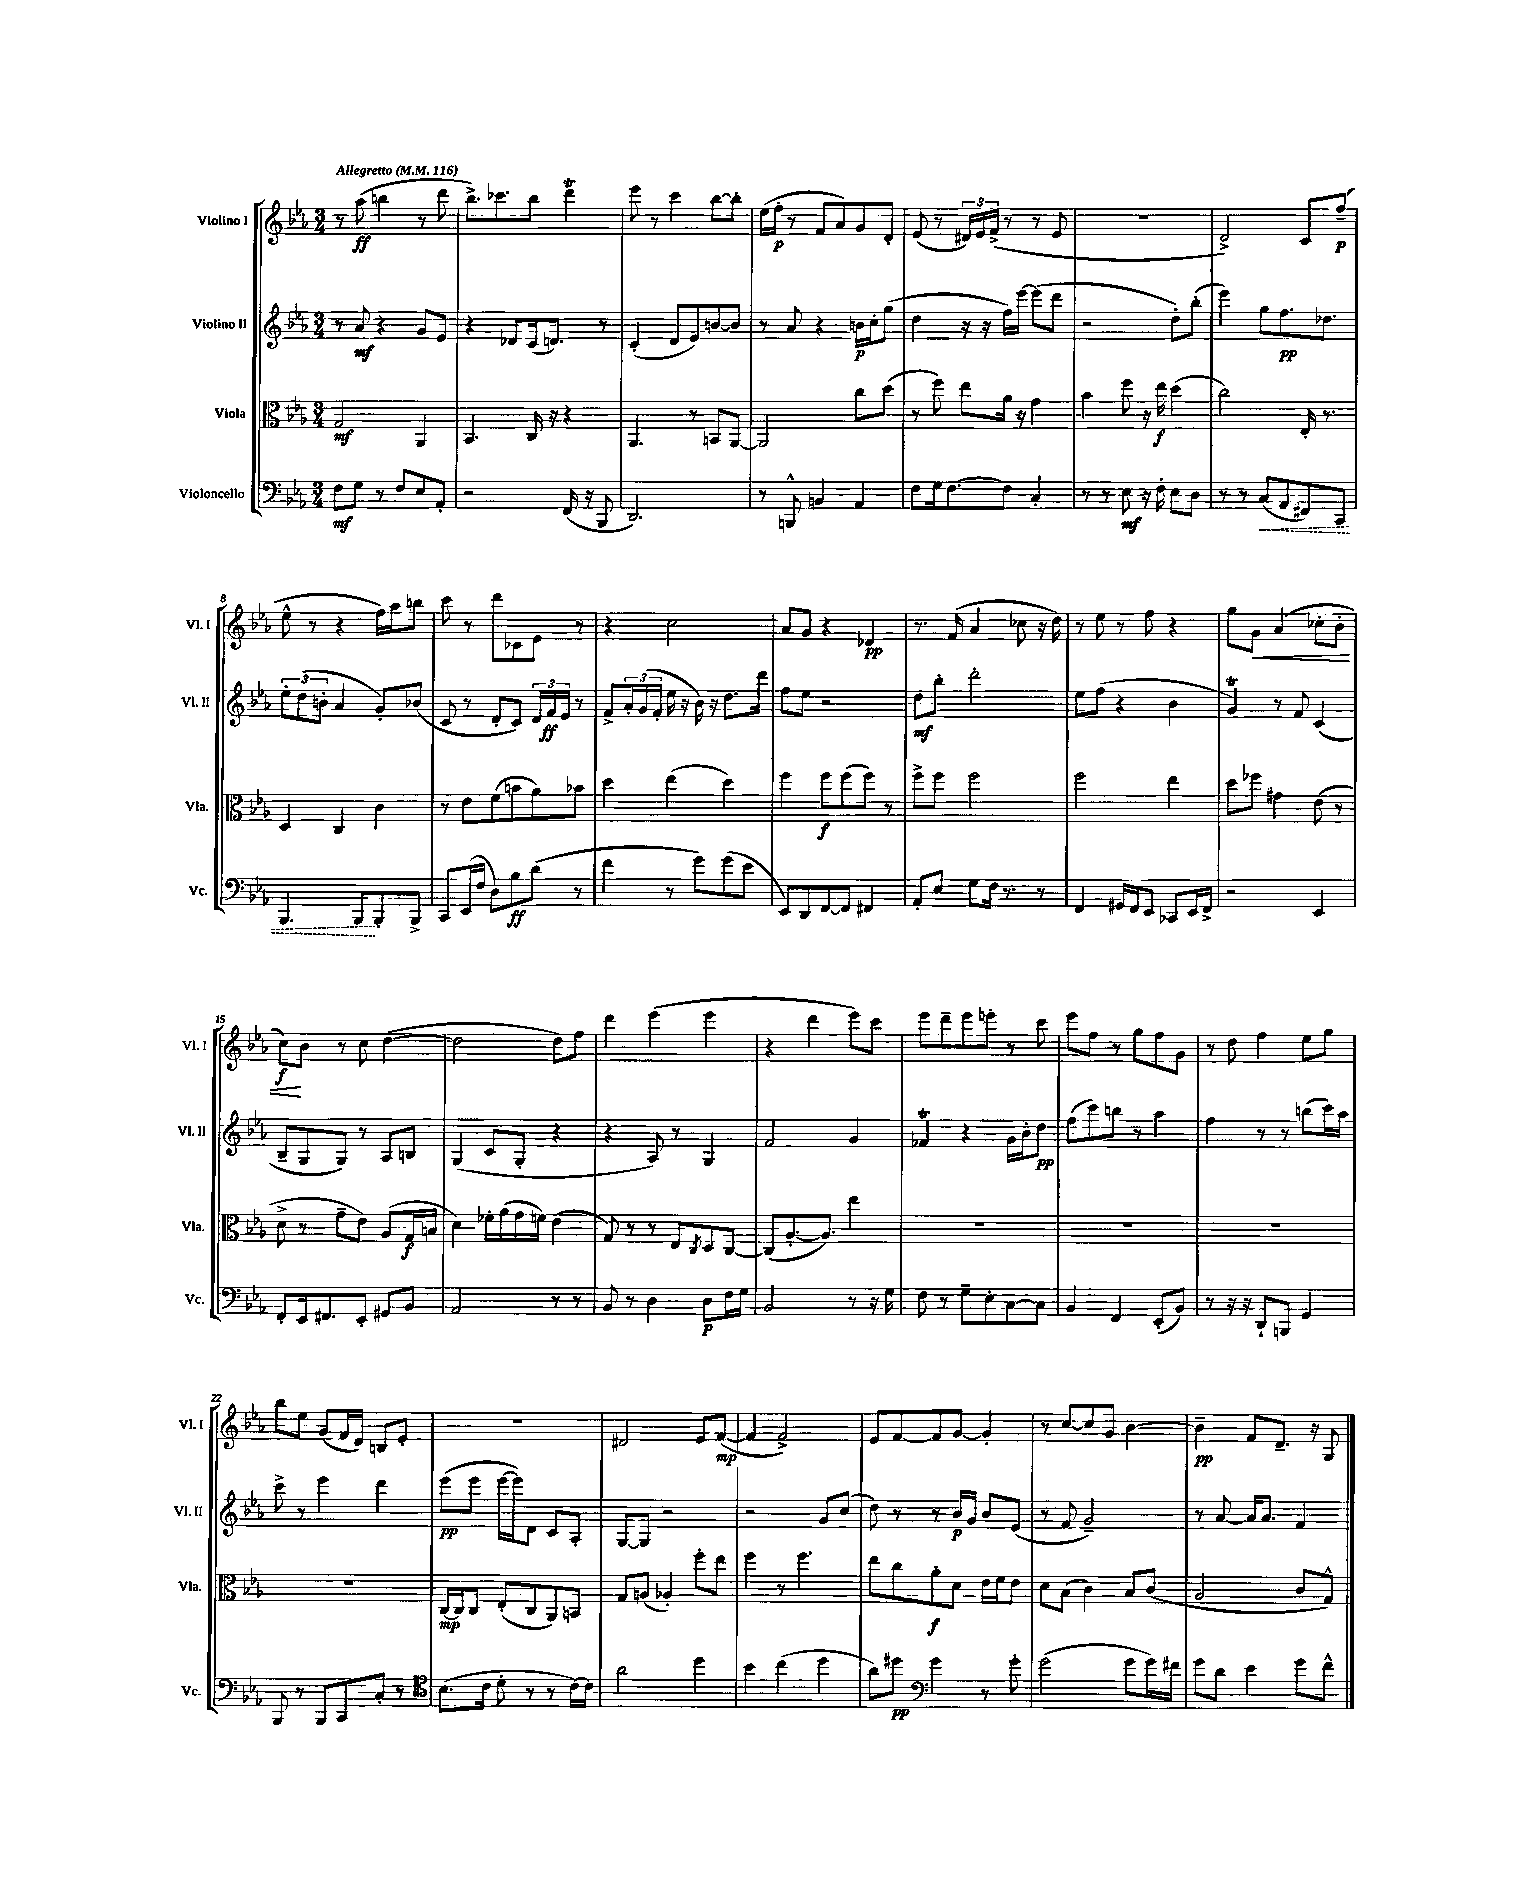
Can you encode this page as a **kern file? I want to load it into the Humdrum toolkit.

**kern	**dynam	**kern	**dynam	**kern	**dynam	**kern	**dynam
*part4	*part4	*part3	*part3	*part2	*part2	*part1	*part1
*staff4	*staff4	*staff3	*staff3	*staff2	*staff2	*staff1	*staff1
*I"Violoncello	*	*I"Viola	*	*I"Violino II	*	*I"Violino I	*
*I'Vc.	*	*I'Vla.	*	*I'Vl. II	*	*I'Vl. I	*
*clefF4	*	*clefC3	*	*clefG2	*	*clefG2	*
*k[b-e-a-]	*	*k[b-e-a-]	*	*k[b-e-a-]	*	*k[b-e-a-]	*
*M3/4	*	*M3/4	*	*M3/4	*	*M3/4	*
*MM116	*	*MM116	*	*MM116	*	*MM116	*
=1	=1	=1	=1	=1	=1	=1	=1
!	!	!	!	!	!	!LO:TX:a:B:t=Allegretto	!
8F\L	mf	2G/	mf	8r	.	8r	.
8G\J	.	.	.	8a-/	mf	(8aa-\	ff
8r	.	.	.	4r	.	4bbn\	.
8F/L	.	.	.	.	.	.	.
8E-/	.	4AA-/	.	8g/L	.	8r	.
8AA-'/J	.	.	.	8e-/J	.	8ddd\	.
=2	=2	=2	=2	=2	=2	=2	=2
2r	.	4.BB-/	.	4r	.	8.bb-^\L)	.
.	.	.	.	.	.	8.ccc-X\	.
.	.	.	.	8d-X/L	.	.	.
.	.	16C/	.	(16c/k	.	8bb-\J	.
.	.	16r	.	8.dn/J)	.	.	.
(16FF/	.	4r	.	.	.	4dddt\	.
16r	.	.	.	.	.	.	.
8BBB-/	.	.	.	8r	.	.	.
=3	=3	=3	=3	=3	=3	=3	=3
2.DD/)	.	4.AA-/	.	(4c'/	.	8eee-\	.
.	.	.	.	.	.	8r	.
.	.	.	.	8d/L	.	4ccc\	.
.	.	8r	.	8e-/)	.	.	.
.	.	8BBn/L	.	[8bn/	.	[8bb-\L	.
.	.	[8AA-/J	.	8b/J]	.	8bb-'\J]	.
=4	=4	=4	=4	=4	=4	=4	=4
8r	.	2AA-/]	.	8r	.	(16ee-\LL	.
.	.	.	.	.	.	16ff'\JJ	p
8BBBn^^/	.	.	.	8a-/	.	8r	.
4BBn/	.	.	.	4r	.	8f/L	.
.	.	.	.	.	.	8a-/)	.
4AA-/	.	8cc\L	.	16bn\LL	p	8g/	.
.	.	.	.	16cc'\J	.	.	.
.	.	(8dd\J	.	(8gg\J	.	8d'/J	.
=5	=5	=5	=5	=5	=5	=5	=5
8F\L	.	8r	.	4dd\	.	(8e-/	.
16G\k	.	8ff\)	.	.	.	8r	.
[8.F\	.	.	.	.	.	.	.
.	.	8ee-\L	.	16r	.	24d#X/LL)	.
.	.	.	.	.	.	24e-/	.
.	.	.	.	16r	.	.	.
.	.	.	.	.	.	(24f^/JJ	.
8F\J]	.	16a-\Jk	.	16ff\LL)	.	8r	.
.	.	16r	.	[16eee-\JJ	.	.	.
4C'/	.	4g\	.	(8eee-\L]	.	8r	.
.	.	.	.	8ddd\J	.	8e-/	.
=6	=6	=6	=6	=6	=6	=6	=6
8r	.	4b-\	.	2r	.	2.r	.
8r	.	.	.	.	.	.	.
8E-\	mf	8ff\	.	.	.	.	.
16r	.	16r	.	.	.	.	.
16F'\	.	16ee-\	f	.	.	.	.
8E-\L	.	(4dd\	.	8dd'\L)	.	.	.
8D\J	.	.	.	(8bb-'\J	.	.	.
=7	=7	=7	=7	=7	=7	=7	=7
8r	.	2cc\)	.	4eee-\)	.	2d^/)	.
8r	.	.	.	.	.	.	.
!	!LO:HP:b	!	!	!	!	!	!
(8C/L	<	.	.	8gg\L	.	.	.
8AA-/	.	.	.	8.ff\	pp	.	.
8FF#X/)	.	16E-'/	.	.	.	8c/L	.
.	.	8.r	.	8.dd-X\J	.	.	.
8CC/J	.	.	.	.	.	(8ff~/J	p
!!LO:LB:g=z
=8	=8	=8	=8	=8	=8	=8	=8
4.BBB-/	.	4D/	.	12ee-'\L	.	8ee-^^\	.
.	.	.	.	(12dd\	.	.	.
.	.	.	.	.	.	8r	.
.	.	.	.	12bn'\J	.	.	.
.	.	4C/	.	4a-/	.	4r	.
8BBB-/L	.	.	.	.	.	.	.
8BBB-'/	[	4c\	.	8g'/L)	.	16ff\LL)	.
.	.	.	.	.	.	16aa-\J	.
8BBB-^/J	.	.	.	(8b-X/J	.	8bbn\J	.
=9	=9	=9	=9	=9	=9	=9	=9
8CC/L	.	8r	.	8c/	.	8ccc\	.
(16EE-/L	.	8e-\L	.	8r	.	8r	.
16F/JJ	.	.	.	.	.	.	.
8D\L)	.	(8f\	.	8d'/L	.	8ddd\L	.
8B-\	ff	8bn\	.	8c/J)	.	8c-X\	.
(8d\J	.	8a-\)	.	24d/LL	.	8e-\J	.
.	.	.	.	24f/	ff	.	.
.	.	.	.	24e-/JJ	.	.	.
8r	.	8b-X\J	.	8r	.	8r	.
=10	=10	=10	=10	=10	=10	=10	=10
4f\	.	4dd\	.	8f^/L	.	4r	.
.	.	.	.	24a-'/L	.	.	.
.	.	.	.	(24g/	.	.	.
.	.	.	.	24f'/JJ	.	.	.
8r	.	(4ee-\	.	16ee-\	.	2cc\	.
.	.	.	.	16r	.	.	.
8g\L)	.	.	.	16b-\)	.	.	.
.	.	.	.	16r	.	.	.
(8g\	.	4dd\)	.	8.dd\L	.	.	.
8e-\J	.	.	.	.	.	.	.
.	.	.	.	16ddd\Jk	.	.	.
=11	=11	=11	=11	=11	=11	=11	=11
8EE-/L)	.	4ff\	.	8ff\L	.	8a-/L	.
8DD/	.	.	.	8ee-\J	.	8g/J	.
[8FF/	.	8ff\L	f	2r	.	4r	.
8FF/J]	.	(8ff\	.	.	.	.	.
4FF#X/	.	8ff\J)	.	.	.	4d-X/	pp
.	.	8r	.	.	.	.	.
=12	=12	=12	=12	=12	=12	=12	=12
8AA-'/L	.	8ff^\L	.	8dd\L	mf	8.r	.
8E-/J	.	8ff\J	.	8bb-'\J	.	.	.
.	.	.	.	.	.	(16f/	.
8G\L	.	2ff\	.	2ddd'\	.	4a-/	.
16F\Jk	.	.	.	.	.	.	.
8.r	.	.	.	.	.	.	.
.	.	.	.	.	.	8cc-X\	.
8r	.	.	.	.	.	16r	.
.	.	.	.	.	.	16dd\)	.
=13	=13	=13	=13	=13	=13	=13	=13
4FF/	.	2ff\	.	8ee-\L	.	8r	.
.	.	.	.	(8ff\J	.	8ee-\	.
16GG#X/LL	.	.	.	4r	.	8r	.
16FF/J	.	.	.	.	.	.	.
8EE-/J	.	.	.	.	.	8ff\	.
8CC-X/L	.	4ee-\	.	4b-\	.	4r	.
16EE-/L	.	.	.	.	.	.	.
16FF^/JJ	.	.	.	.	.	.	.
=14	=14	=14	=14	=14	=14	=14	=14
2r	.	8dd\L	.	4gt/)	.	8gg\L	.
!	!	!	!	!	!	!	!LO:HP:b
.	.	8ff-X\J	.	.	.	8g\J	<
.	.	4g#X\	.	8r	.	(4a-/	.
.	.	.	.	8f/	.	.	.
4EE-/	.	(8e-\	.	(4c/	.	8cc-X'\L	.
.	.	8r	.	.	.	8b-'\J	.
!!LO:LB:g=z
=15	=15	=15	=15	=15	=15	=15	=15
8FF'/L	.	8d^\	.	8B-~/L	.	8cc\L)	f
16EE-/k	.	8r	.	8G/	.	8b-\J	[
8.FF#X/	.	.	.	.	.	.	.
.	.	8g~\L	.	8G/J)	.	8r	.
8EE-'/J	.	8e-\J)	.	8r	.	8cc\	.
8GG#X/L	.	(8A-/L	.	8A-/L	.	([4dd\	.
8BB-/J	.	16G/L	f	8Bn/J	.	.	.
.	.	16Bn/JJ	.	.	.	.	.
=16	=16	=16	=16	=16	=16	=16	=16
2AA-/	.	4d\)	.	(4G/	.	2dd\]	.
.	.	16f-X'\LL	.	8c/L	.	.	.
.	.	(16a-\	.	.	.	.	.
.	.	16g\	.	8G'/J	.	.	.
.	.	16fn\JJ)	.	.	.	.	.
8r	.	(4e-\	.	4r	.	8dd\L)	.
8r	.	.	.	.	.	8ff\J	.
=17	=17	=17	=17	=17	=17	=17	=17
8BB-/	.	8G/)	.	4r	.	4ddd\	.
8r	.	8r	.	.	.	.	.
4D\	.	8r	.	8A-/)	.	(4eee-\	.
.	.	8E-/L	.	8r	.	.	.
.	.	8qC/	.	.	.	.	.
8D\L	p	8D/	.	4G/	.	4eee-\	.
16F\L	.	[8C/J	.	.	.	.	.
16G\JJ	.	.	.	.	.	.	.
=18	=18	=18	=18	=18	=18	=18	=18
2BB-/	.	(8C/L]	.	2f/	.	4r	.
.	.	[8.A-'/	.	.	.	.	.
.	.	.	.	.	.	4ddd\	.
.	.	8.A-/J])	.	.	.	.	.
8r	.	4ee-\	.	4g/	.	8eee-\L)	.
16r	.	.	.	.	.	8ccc\J	.
16G\	.	.	.	.	.	.	.
=19	=19	=19	=19	=19	=19	=19	=19
8F\	.	2.r	.	4f-XT/	.	8eee-\L	.
8r	.	.	.	.	.	8ddd~\	.
8G~\L	.	.	.	4r	.	8eee-\	.
8E-'\	.	.	.	.	.	8eeen'\J	.
[8C\	.	.	.	16g\LL	.	8r	.
.	.	.	.	16b-'\J	.	.	.
8C\J]	.	.	.	8dd\J	pp	8ccc\	.
=20	=20	=20	=20	=20	=20	=20	=20
4BB-/	.	2.r	.	(8ff\L	.	8eee-\L	.
.	.	.	.	8ccc\)	.	8ff\J	.
4FF/	.	.	.	8bbn\J	.	8r	.
.	.	.	.	8r	.	8gg\L	.
(8EE-'/L	.	.	.	4aa-\	.	8ff\	.
8BB-/J)	.	.	.	.	.	8g\J	.
=21	=21	=21	=21	=21	=21	=21	=21
8r	.	2.r	.	4ff\	.	8r	.
16r	.	.	.	.	.	8dd\	.
16r	.	.	.	.	.	.	.
8DD`/L	.	.	.	8r	.	4ff\	.
8BBBn/J	.	.	.	8r	.	.	.
4GG/	.	.	.	(8bbn\L	.	8ee-\L	.
.	.	.	.	16ccc\L)	.	8gg\J	.
.	.	.	.	16aa-\JJ	.	.	.
!!LO:LB:g=z
=22	=22	=22	=22	=22	=22	=22	=22
8BBB-/	.	2.r	.	8ccc^\	.	8bb-\L	.
8r	.	.	.	8r	.	8ee-\J	.
8BBB-/L	.	.	.	4eee-\	.	(8g/L	.
8CC/	.	.	.	.	.	16f/L	.
.	.	.	.	.	.	16d/JJ)	.
8C'/J	.	.	.	4ddd\	.	8Bn/L	.
8r	.	.	.	.	.	8e-'/J	.
=23	=23	=23	=23	=23	=23	=23	=23
*clefC4	*	*	*	*	*	*	*
(8.B-\L	.	[16C/LL	mp	(8eee-\L	pp	2.r	.
.	.	16C/J]	.	.	.	.	.
.	.	8C/J	.	8eee-\J	.	.	.
16c\Jk	.	.	.	.	.	.	.
8d'\	.	(8E-'/L	.	[16eee-\LL	.	.	.
.	.	.	.	16eee-\J])	.	.	.
8r	.	8C/	.	8d\J	.	.	.
8r	.	8AA-/)	.	8c/L	.	.	.
[16c\LL)	.	8BBn/J	.	8A-'/J	.	.	.
16c\JJ]	.	.	.	.	.	.	.
=24	=24	=24	=24	=24	=24	=24	=24
2a-\	.	8G/L	.	[8G/L	.	2d#X/	.
.	.	(8An/J	.	8G/J]	.	.	.
.	.	4A-X'/)	.	2r	.	.	.
4dd\	.	8ff'\L	.	.	.	8e-/L	.
.	.	8ee-\J	.	.	.	([8f/J	mp
=25	=25	=25	=25	=25	=25	=25	=25
4b-\	.	4ff\	.	2r	.	4f/]	.
(4cc\	.	8r	.	.	.	2f^/)	.
.	.	4.ff\	.	.	.	.	.
4dd\	.	.	.	8g/L	.	.	.
.	.	.	.	(8cc/J	.	.	.
=26	=26	=26	=26	=26	=26	=26	=26
8a-\L)	.	8ee-\L	.	8dd\)	.	8e-/L	.
8dd#X\J	pp	8cc\	.	8r	.	[8f/	.
*clefF4	*	*	*	*	*	*	*
4g\	.	8a-'\	f	8r	.	8f/]	.
.	.	8d\J	.	16b-/LL	p	[8g/J	.
.	.	.	.	16g/JJ	.	.	.
8r	.	16e-\LL	.	8b-/L	.	4g'/]	.
.	.	16f\J	.	.	.	.	.
8g'\	.	8e-\J	.	(8e-/J	.	.	.
=27	=27	=27	=27	=27	=27	=27	=27
(2g\	.	8d\L	.	8r	.	8r	.
.	.	(8B-\J	.	8f/	.	[8cc/L	.
.	.	4c\)	.	2g~/)	.	8cc/]	.
.	.	.	.	.	.	8g/J	.
8g\L	.	8B-/L	.	.	.	[4b-\	.
16g\L)	.	(8c/J	.	.	.	.	.
16f#X\JJ	.	.	.	.	.	.	.
=28	=28	=28	=28	=28	=28	=28	=28
8g\L	.	2A-/	.	8r	.	4b-~\]	pp
8d\J	.	.	.	[8a-/	.	.	.
4e-\	.	.	.	16a-/KL]	.	8f/L	.
.	.	.	.	8.a-/J	.	.	.
.	.	.	.	.	.	8.d~/J	.
8g\L	.	8c/L	.	4f/	.	.	.
.	.	.	.	.	.	16r	.
8f^^\J	.	8G^^/J)	.	.	.	8G/	.
==	==	==	==	==	==	==	==
*-	*-	*-	*-	*-	*-	*-	*-
